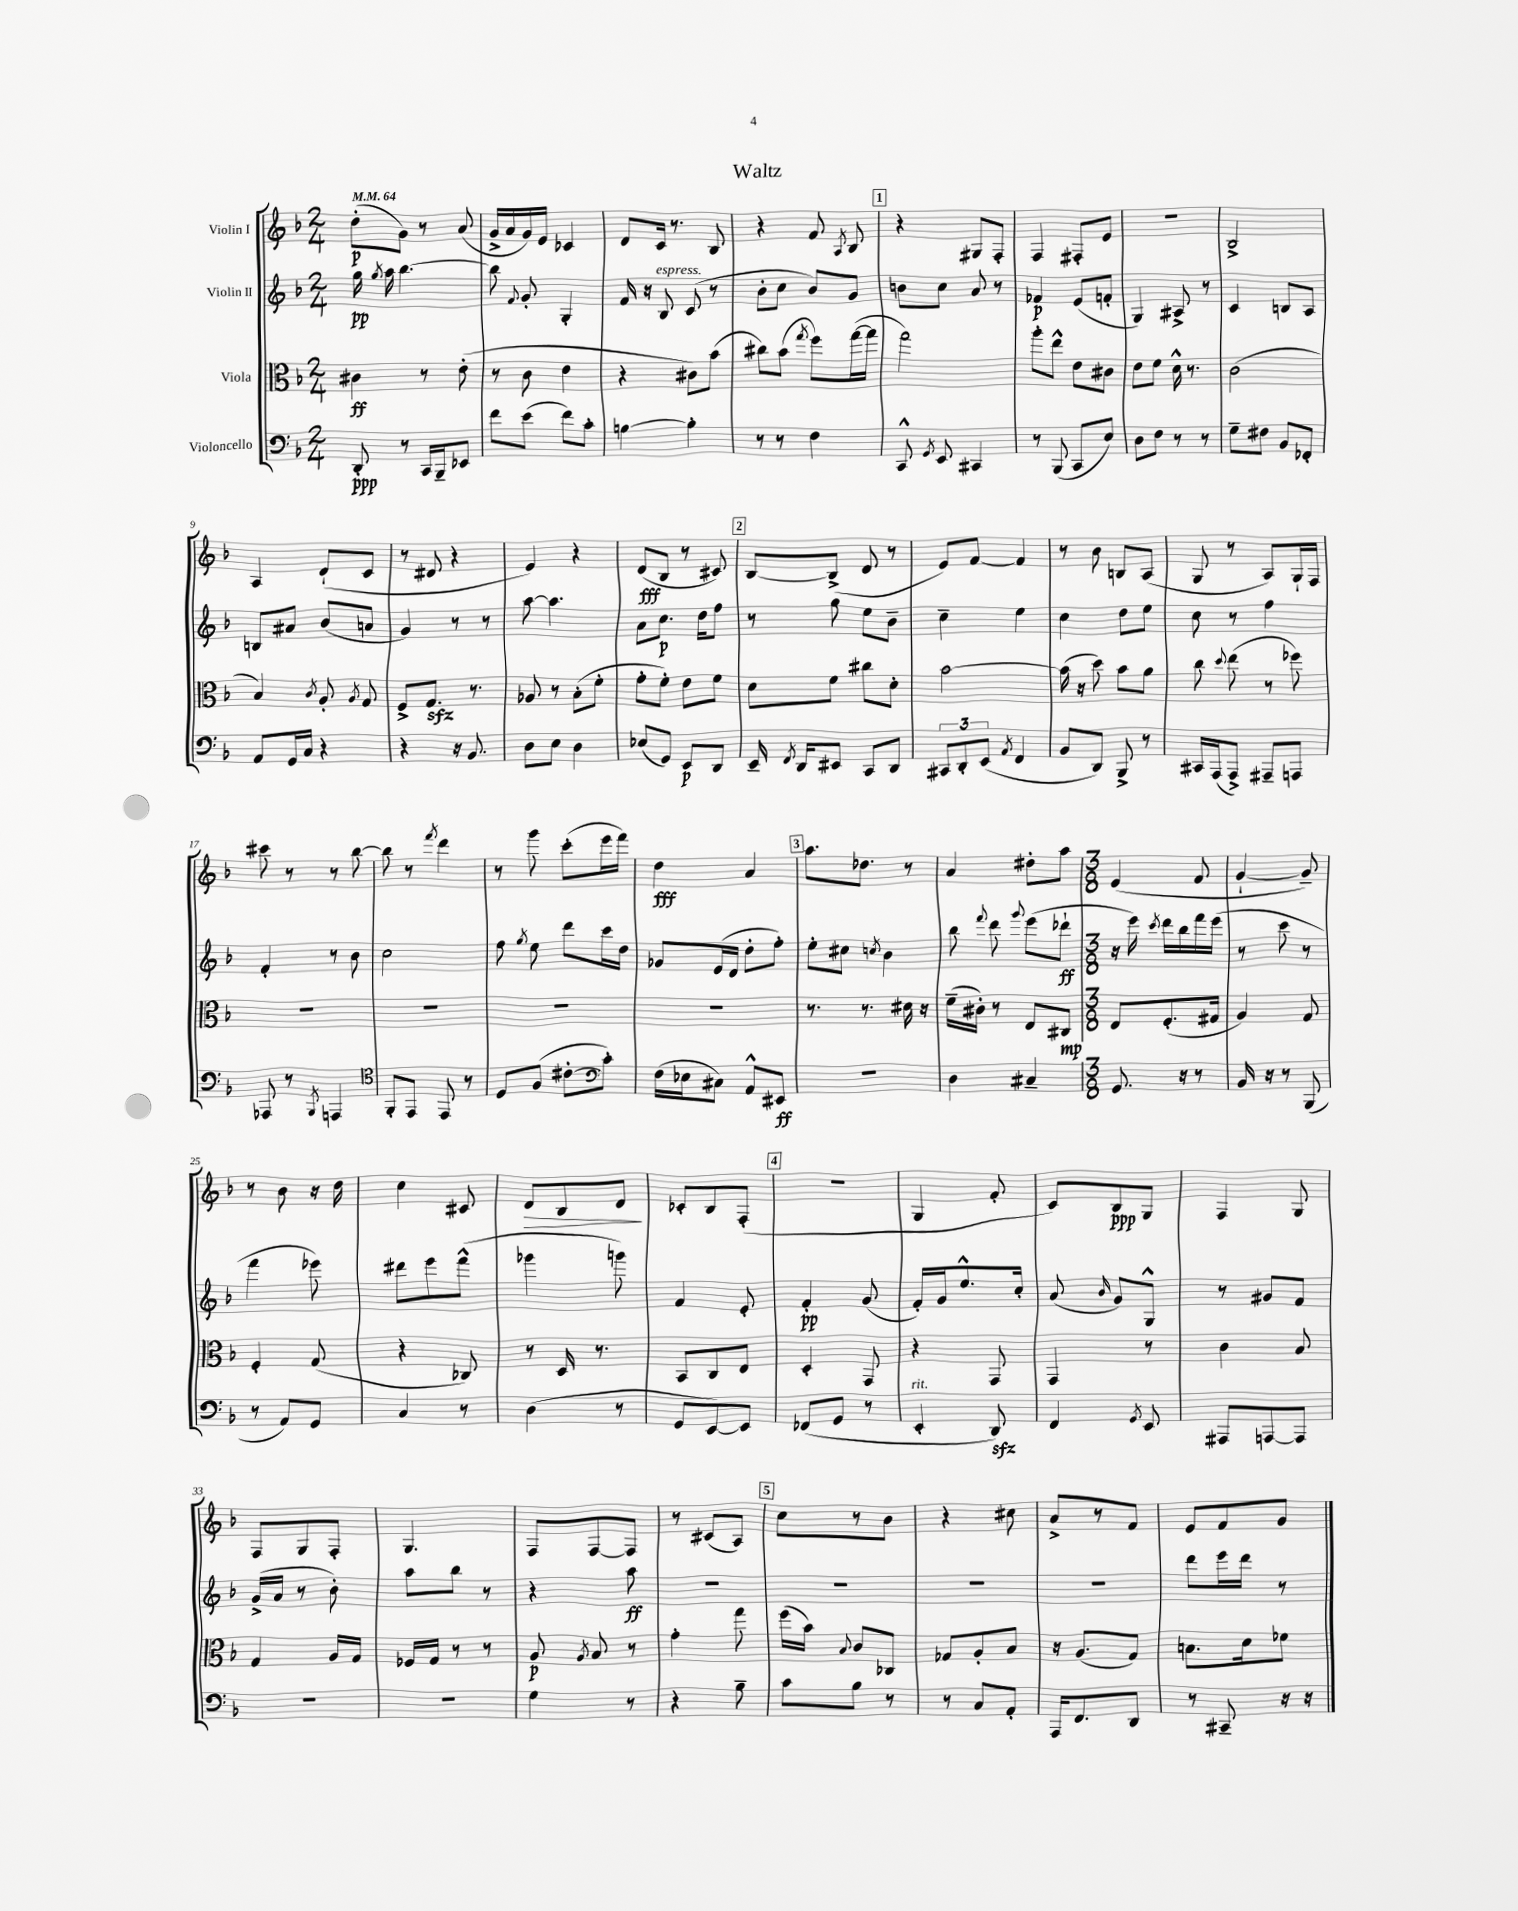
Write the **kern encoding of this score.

**kern	**kern	**kern	**kern
*staff4	*staff3	*staff2	*staff1
*clefF4	*clefC3	*clefG2	*clefG2
*k[b-]	*k[b-]	*k[b-]	*k[b-]
*M2/4	*M2/4	*M2/4	*M2/4
*MM64	*MM64	*MM64	*MM64
8DD'/	4c#\	16gg\	(8dd'\L
.	.	8qgg/	.
.	.	16aa\	.
8r	.	[4.bb-\	8g\J)
16CC/LL	8r	.	8r
16BBB-~/J	.	.	.
8EE-/J	(8e'\	.	(8a/
=	=	=	=
8f\L	8r	8bb-\]	16g^/LL
.	.	.	16a/
.	.	8qqf/	.
(8e\J	8c\	8g'/	16g/)
.	.	.	16e/JJ
8f\L)	4e\	4G'/	4c-/
8c'\J	.	.	.
=	=	=	=
[4B\	4r	16f/	8d/L
.	.	16r	.
.	.	8B-/	16c/Jk
.	.	.	8.r
4B'\]	8c#\L)	(8c/	.
.	(8b-\J	8r	8B-/
=	=	=	=
8r	8cc#\L)	8b-'\L	4r
8r	(8b-\J	8cc\J	.
.	8qgg/	.	.
4F\	8ff\L)	8b-/L)	8f/
.	.	.	8qA/
.	([16gg\L	8g/J	8B-/
.	16gg\]JJ	.	.
=	=	=	=
8CC^^/	2gg\)	8b\L	4r
8qGG/	.	.	.
8EE/	.	8cc\J	.
4CC#/	.	8a/	8G#/L
.	.	8r	8F'/J
=	=	=	=
8r	8aa'\L	4f-/	4F/
(8BBB-/	8ee^^\J	.	.
8CC/L	8e\L	(8e/L	8F#'/L
8E/J)	8c#\J	8f'/J	8e/J
=	=	=	=
8D\L	8e\L	4G/)	2r
8F\J	8f\J	.	.
8r	16d^^\	8A#^/	.
.	8.r	.	.
8r	.	8r	.
=	=	=	=
8G~\L	(2c\	4c/	2B-^/
8F#\J	.	.	.
8BB-/L	.	8B/L	.
8FF-'/J	.	8A/J	.
=	=	=	=
8AA/L	4B-/)	8B/L	4A/
16GG/L	.	8a#/J	.
16C/JJ	.	.	.
.	8qc/	.	.
4r	8A'/	(8b-/L	(8d`/L
.	8qA/	.	.
.	8G/	8a/J	8c/J
=	=	=	=
4r	8F^/L	4g/)	8r
.	8.G/J	.	8d#/
16r	.	8r	4r
8.BB-/	8.r	.	.
.	.	8r	.
=	=	=	=
8D\L	8A-/	[8aa\	4e/)
8E\J	8r	4.aa\]	.
4D\	(8B-'\L	.	4r
.	8f'\J	.	.
=	=	=	=
(8E-/L	8g'\L	8a\L	(8d/L
8GG/J)	8f'\J)	8.cc\J	8B-/J
8EE/L	8e\L	.	8r
.	.	16dd\LK	.
8DD/J	8f\J	8ff\J	8c#/)
=	=	=	=
16EE~/	8d\L	8r	[8B-/L
8qFF/	.	.	.
16DD/LK	.	.	.
8EE#/J	8f\J	8gg\	(8B-^/]J
8CC/L	8cc#\L	8ee\L	8d/
8DD/J	8d'\J	8b-~\J	8r
=	=	=	=
12CC#/L	[2b-\	4cc~\	8e/L)
12DD'/	.	.	.
.	.	.	[8f/J
(12EE/J	.	.	.
8qAA/	.	.	.
4FF/	.	4ee\	4f/]
=	=	=	=
8BB-/L	(16b-\]	4cc\	8r
.	16r	.	.
8DD/J)	8dd\)	.	8b-\
8BBB-^/	8b-\L	8dd\L	8B/L
8r	8a\J	8ee\J	(8A/J
=	=	=	=
16CC#/LL	8cc\	8cc\	8G/
(16AAA/J	.	.	.
.	8qqdd/	.	.
8AAA^/J)	(8ee\	8r	8r
8AAA#~/L	8r	4ff\	8A/L)
8AAA/J	8ff-\)	.	16G`/L
.	.	.	16F/JJ
=	=	=	=
8AAA-/	2r	4f'/	8ccc#\
8r	.	.	8r
8qBBB-/	.	.	.
4AAA/	.	8r	8r
.	.	8b-\	[8bb-\
=	=	=	=
*clefC4	*	*	*
8FF'/L	2r	2cc\	8bb-\]
8EE/J	.	.	8r
.	.	.	8qfff/
8EE/	.	.	4ddd\
8r	.	.	.
=	=	=	=
8D/L	2r	8ff\	8r
.	.	8qgg/	.
(8F/J	.	8ee\	8ggg\
[8c#'\L	.	8ddd\L	(8ccc'\L
8c#'\]J)	.	16ccc\L	16eee\L
.	.	16dd\JJ	16fff\JJ)
=	=	=	=
*clefF4	*	*	*
(16F\LL	2r	8g-/L	4dd\
16E-\J	.	.	.
8C#\J)	.	(16e/L	.
.	.	16d/JJ	.
8AA^^/L	.	8dd'\L	4a/
8EE#/J	.	8ff'\J)	.
=	=	=	=
2r	8.r	8ee'\L	8.aa\L
.	.	8cc#\J	.
.	8.r	.	8.dd-\J
.	.	8qcc/	.
.	.	4b-\	.
.	16d#\	.	8r
.	16r	.	.
=	=	=	=
4D\	(16f~\LL	8bb-\	4a/
.	16c#'\JJ)	.	.
.	.	8qqfff/	.
.	8r	8ddd\	.
.	.	8qqggg/	.
4C#~/	8E/L	(8eee\L	8dd#'\L
.	8C#/J	8ddd-`\J	8aa\J
=	=	=	=
*M3/8	*M3/8	*M3/8	*M3/8
8.GG/	8E/L	16r	(4e/
.	.	16eee\)	.
.	.	8qccc/	.
.	(8.F'/	16ddd\LL	.
16r	.	16bb-\	.
8r	.	16fff\	8f/
.	16G#/Jk	(16eee\JJ	.
=	=	=	=
16BB-/	4A/)	8r	[4g`/
16r	.	.	.
8r	.	8ccc\	.
(8BBB-/	8G/	8r	8g~/])
=	=	=	=
8r	4F'/	4fff\	8r
8AA/L)	.	.	8b-\
8GG/J	(8G/	8eee-\)	16r
.	.	.	16dd\
=	=	=	=
4C/	4r	8ddd#\L	4cc\
.	.	8eee\	.
8r	8C-/)	(8fff^^\J	8c#/
=	=	=	=
(4D\	8r	4ggg-\	8d/L
.	16D/	.	8B-/
.	8.r	.	.
8r	.	8ggg\)	8d/J
=	=	=	=
8GG/L	8BB-/L	4f/	8c-'/L
[8EE/)	8C/	.	8B-/
8EE/]J	8E/J	8e'/	(8F'/J
=	=	=	=
(8FF-/L	4D'/	4f'/	4.r
8GG/J	.	.	.
8r	8GG/	(8g/	.
=	=	=	=
4EE'/	4r	16f'/LL)	4G/
.	.	16g/J	.
.	.	8.ee^^/	.
8DD/)	8GG/	.	8f'/
.	.	16cc'/Jk	.
=	=	=	=
4FF/	4GG/	(8a/	8c/L)
.	.	16qqb-/	.
.	.	8g/L)	8B-/
8qGG/	.	.	.
8EE/	8r	8G^^/J	8G/J
=	=	=	=
8AAA#/L	4c\	8r	4F/
[8AAA/	.	8g#/L	.
8AAA/]J	8B-/	8f/J	8G/
=	=	=	=
4.r	4G/	(16g^/LL	8F/L
.	.	16a/JJ	.
.	.	8r	8G/
.	16A/LL	8b-'\)	8F'/J
.	16G/JJ	.	.
=	=	=	=
4.r	16F-/LL	8aa\L	4.G/
.	16G/JJ	.	.
.	8r	8bb-\J	.
.	8r	8r	.
=	=	=	=
4G\	8A/	4r	8F/L
.	8qA/	.	.
.	8B-/	.	[8F/
8r	8r	8aa\	8F/]J
=	=	=	=
4r	4g'\	4.r	8r
.	.	.	(8c#/L
8B-~\	8gg\	.	8A/J)
=	=	=	=
8c\L	(16ff\LL	4.r	8cc\L
.	16b-\JJ)	.	.
.	8qqB-/	.	.
8B-\J	8c/L	.	8r
8r	8C-/J	.	8b-\J
=	=	=	=
8r	8G-/L	4.r	4r
8C/L	8A'/	.	.
8AA'/J	8B-/J	.	8cc#\
=	=	=	=
16AAA/LK	16r	4.r	8a^/L
8.FF/	(8.A/L	.	.
.	.	.	8r
8DD/J	8G/J)	.	8f/J
=	=	=	=
8r	8.B\L	8ddd\L	8e/L
8CC#~/	.	16eee\L	8f/
.	16d\k	16ddd\JJ	.
16r	8f-\J	8r	8g/J
16r	.	.	.
==	==	==	==
*-	*-	*-	*-
